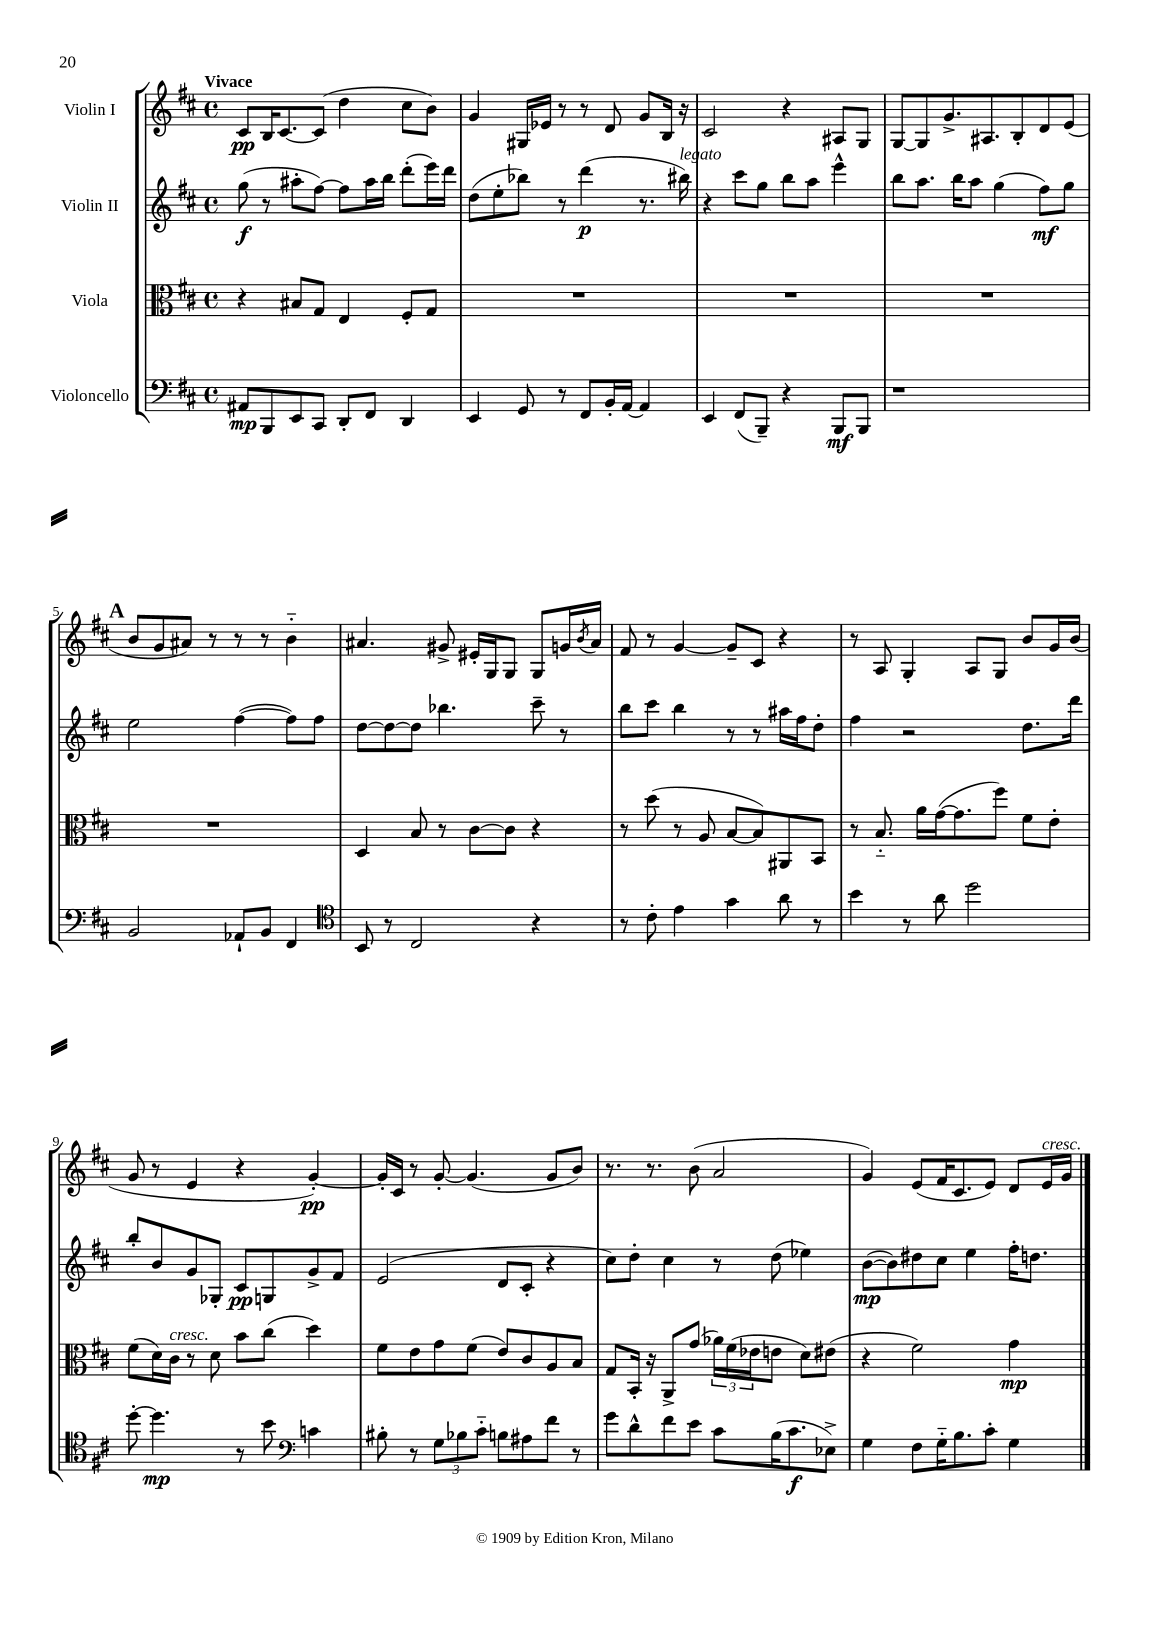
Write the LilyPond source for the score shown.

<<
\new StaffGroup <<
\new Staff = "s0" \with { instrumentName = "Violin I" } {
    \clef treble \key d \major \defaultTimeSignature \time 4/4 \tempo "Vivace"
    cis'8\pp b16 cis'8.~ cis'8( d''4 cis''8 b'8) |
    g'4 gis16 ees'16 r8 r8 d'8 g'8 b16 r16 |
    cis'2 r4 ais8 g8 |
    g8~ g8 g'8.-> ais8. b8-. d'8 e'8( |
    \mark \markup { \bold "A" } b'8 g'8 ais'8) r8 r8 r8 b'4-_ |
    ais'4. gis'8-> eis'16-. g16 g8 g8 g'16 \acciaccatura { b'8 } ais'16 |
    fis'8 r8 g'4~ g'8-- cis'8 r4 |
    r8 a8 g4-. a8 g8 b'8 g'16 b'16( |
    g'8 r8 e'4 r4 g'4~-.\pp) |
    g'16-. cis'16 r8 g'8~-. g'4.( g'8 b'8) |
    r8. r8. b'8( a'2 |
    g'4) e'8( fis'16 cis'8. e'8) d'8 e'16^\markup { \italic "cresc." } g'16 \bar "|." |
}
\new Staff = "s1" \with { instrumentName = "Violin II" } {
    \clef treble \key d \major \defaultTimeSignature \time 4/4
    g''8\f( r8 ais''8-. fis''8~) fis''8 ais''16 b''16 d'''8-.( e'''16) d'''16 |
    d''8( e''8-. bes''8) r8 d'''4\p( r8. bis''16^\markup { \italic "legato" }) |
    r4 cis'''8 g''8 b''8 a''8 e'''4-^ |
    b''8 a''8. b''16 a''8 g''4( fis''8\mf) g''8 |
    \mark \markup { \bold "A" } e''2 fis''4~( fis''8) fis''8 |
    d''8~ d''8~ d''8 bes''4. cis'''8-- r8 |
    b''8 cis'''8 b''4 r8 r8 ais''16 fis''16 d''8-. |
    fis''4 r2 d''8. d'''16 |
    b''8-. b'8 g'8 ges8-. cis'8\pp g8 g'8-> fis'8 |
    e'2( d'8 cis'8-. r4 |
    cis''8) d''8-. cis''4 r8 d''8( ees''4) |
    b'8~\mp( b'8) dis''8 cis''8 e''4 fis''16-. d''8. \bar "|." |
}
\new Staff = "s2" \with { instrumentName = "Viola" } {
    \clef alto \key d \major \defaultTimeSignature \time 4/4
    r4 bis8 g8 e4 fis8-. g8 |
    R1 |
    R1 |
    R1 |
    \mark \markup { \bold "A" } R1 |
    d4 b8 r8 cis'8~ cis'8 r4 |
    r8 d''8( r8 a8 b8~ b8) ais,8 b,8 |
    r8 b8.-_ a'16 g'16~( g'8. fis''8) fis'8 e'8-. |
    fis'8( d'16) cis'16^\markup { \italic "cresc." } r8 d'8 b'8 cis''8( d''4) |
    fis'8 e'8 g'8 fis'8( e'8) cis'8 a8 b8 |
    g8 b,16-. r16 a,8-> g'8( \tuplet 3/2 { aes'16) fis'16( ees'16 } e'8 d'8) eis'8( |
    r4 fis'2) g'4\mp \bar "|." |
}
\new Staff = "s3" \with { instrumentName = "Violoncello" } {
    \clef bass \key d \major \defaultTimeSignature \time 4/4
    ais,8\mp b,,8 e,8 cis,8 d,8-. fis,8 d,4 |
    e,4 g,8 r8 fis,8 b,16-. a,16~ a,4 |
    e,4 fis,8( b,,8--) r4 b,,8\mf b,,8 |
    r1 |
    \mark \markup { \bold "A" } b,2 aes,8-! b,8 fis,4 |
    \clef tenor b,8 r8 cis2 r4 |
    r8 cis'8-. e'4 g'4 a'8 r8 |
    b'4 r8 a'8 d''2 |
    d''8~-. d''4.\mp r8 b'8 \clef bass c'4 |
    bis8-. r8 \tuplet 3/2 { g8 bes8 cis'8-_ } b8 ais8 fis'8 r8 |
    g'8 d'8-^ fis'8 e'8 cis'8 b16( cis'8.\f ees8->) |
    g4 fis8 g16-_ b8. cis'8-. g4 \bar "|." |
}
>>
>>
